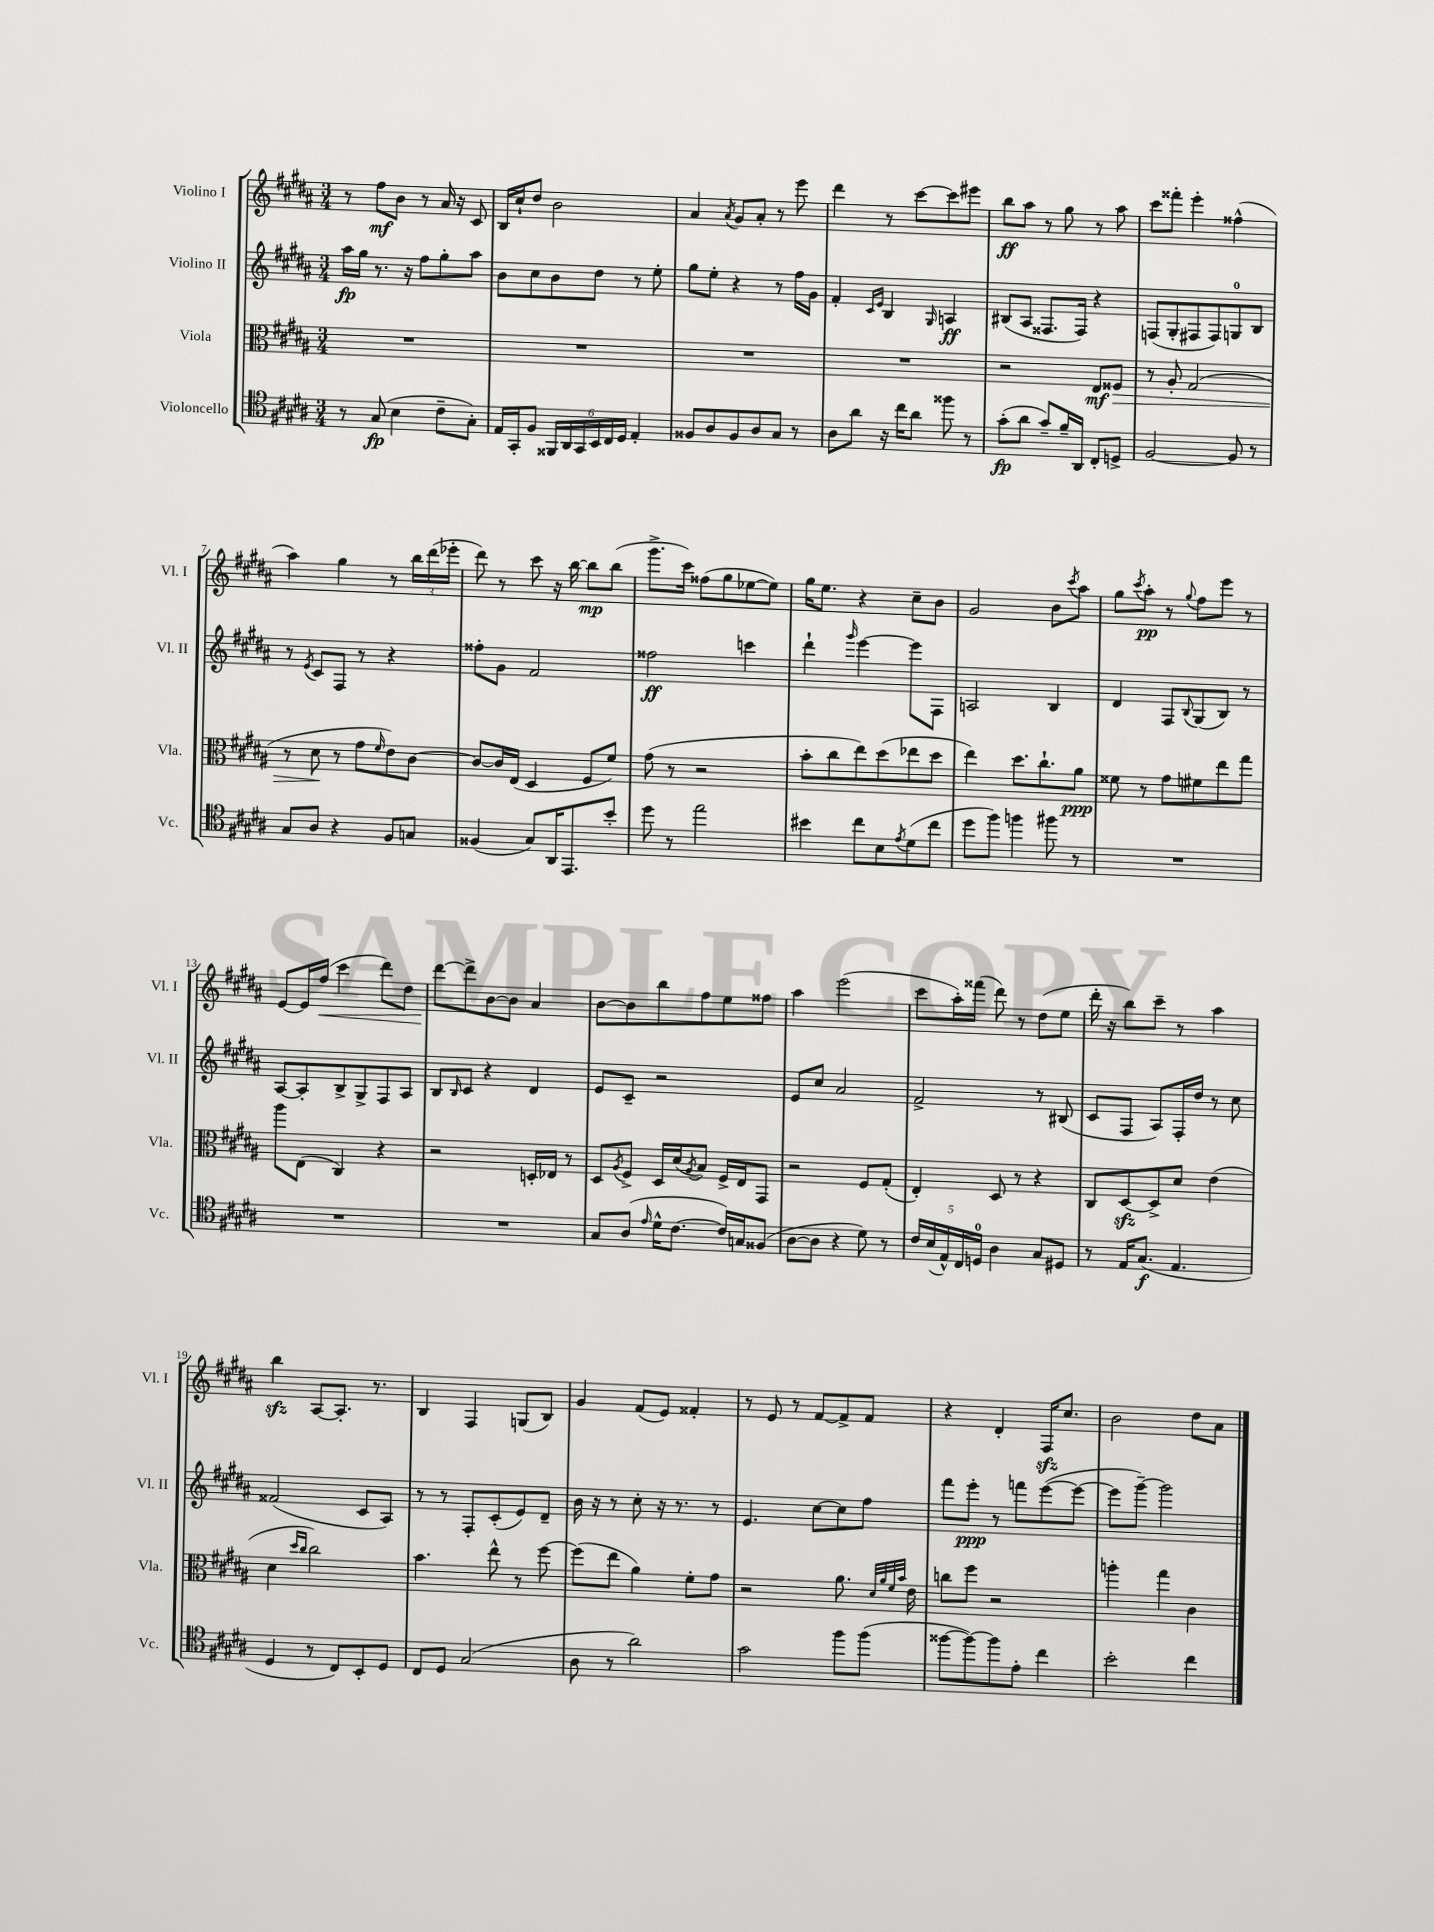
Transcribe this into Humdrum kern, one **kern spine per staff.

**kern	**dynam	**kern	**dynam	**kern	**dynam	**kern	**dynam
*part4	*part4	*part3	*part3	*part2	*part2	*part1	*part1
*staff4	*staff4	*staff3	*staff3	*staff2	*staff2	*staff1	*staff1
*I"Violoncello	*	*I"Viola	*	*I"Violino II	*	*I"Violino I	*
*I'Vc.	*	*I'Vla.	*	*I'Vl. II	*	*I'Vl. I	*
*clefC4	*	*clefC3	*	*clefG2	*	*clefG2	*
*k[f#c#g#d#a#]	*	*k[f#c#g#d#a#]	*	*k[f#c#g#d#a#]	*	*k[f#c#g#d#a#]	*
*M3/4	*	*M3/4	*	*M3/4	*	*M3/4	*
=1	=1	=1	=1	=1	=1	=1	=1
8r	.	2.r	.	16aa#\LL	fp	8r	.
.	.	.	.	16gg#\JJ	.	.	.
(8G#/	fp	.	.	8.r	.	8ff#\L	mf
4B\	.	.	.	.	.	8b\J	.
.	.	.	.	16r	.	.	.
.	.	.	.	8ff#\L	.	8r	.
8c#~\L	.	.	.	8gg#'\	.	16a#/	.
.	.	.	.	.	.	16r	.
8G#'\J)	.	.	.	8aa#\J	.	8c#/	.
=2	=2	=2	=2	=2	=2	=2	=2
16E/LL	.	2.r	.	8b\L	.	16B/LL	.
16GG#'/J	.	.	.	.	.	16cc#`/J	.
8F#/J	.	.	.	8cc#\	.	8dd#/J	.
24FF##X/LL	.	.	.	8b\	.	2b\	.
24AA#/	.	.	.	.	.	.	.
24GG#/	.	.	.	.	.	.	.
24BB/	.	.	.	8dd#\J	.	.	.
24C#/	.	.	.	.	.	.	.
24D#/JJ	.	.	.	.	.	.	.
4E'/	.	.	.	8r	.	.	.
.	.	.	.	8ee'\	.	.	.
=3	=3	=3	=3	=3	=3	=3	=3
8F##X/L	.	2.r	.	8gg#\L	.	4a#/	.
8A#/	.	.	.	8ee'\J	.	.	.
.	.	.	.	.	.	8qa#/	.
8F##/	.	.	.	4r	.	8g#/L	.
8A#/	.	.	.	.	.	8a#'/J	.
8G#/J	.	.	.	8r	.	8r	.
8r	.	.	.	16ff#\LL	.	8eee\	.
.	.	.	.	16g#\JJ	.	.	.
=4	=4	=4	=4	=4	=4	=4	=4
8A#\L	.	2.r	.	4f#'/	.	4ddd#\	.
8a#\J	.	.	.	.	.	.	.
.	.	.	.	16qqc#/LL	.	.	.
.	.	.	.	16qqe/JJ	.	.	.
16r	.	.	.	4B/	.	8r	.
16cc#\KL	.	.	.	.	.	.	.
8a#\J	.	.	.	.	.	[8ccc#\L	.
.	.	.	.	16qqG#/	.	.	.
8ff##X\	.	.	.	4An/	ff	8ccc#\]	.
8r	.	.	.	.	.	8eee#X\J	.
=5	=5	=5	=5	=5	=5	=5	=5
(8g#'\L	fp	2r	.	(8B#X/L	.	8bb\L	ff
8a#\J	.	.	.	8A#/J	.	8aa#\J	.
8g#~/L)	.	.	.	8.F##X/L	.	8r	.
16f#~/L	.	.	.	.	.	8gg#\	.
16AA#/JJ	.	.	.	16F##/Jk)	.	.	.
8C#'/L	.	8E/L	mf	4r	.	8r	.
!	!	!	!LO:HP:b	!	!	!	!
8Dn^/J	.	8F##X/J	>	.	.	8aa#\	.
=6	=6	=6	=6	=6	=6	=6	=6
[2F#/	.	8r	.	(8Fn/L	.	8ccc#\L	.
.	.	8A#'/	.	8G#'/	.	8fff##X'\J	.
.	.	(2G#/	.	8F#X/	.	4eee'\	.
.	.	.	.	8F#/)	.	.	.
8F#/]	.	.	.	8Gn/	.	(4ff##X^^\	.
8r	.	.	.	8B/J	.	.	.
!!LO:LB:g=z
=7	=7	=7	=7	=7	=7	=7	=7
8G#/L	.	8r	.	8r	.	4aa#\)	.
.	.	.	.	8qe/	.	.	.
8A#/J	.	8d#\	.	8c#/L	.	.	.
4r	.	8r	]	8F#/J	.	4gg#\	.
.	.	8g#\L	.	8r	.	.	.
.	.	16qqf#/	.	.	.	.	.
8F#/L	.	8e\)	.	4r	.	8r	.
8Gn/J	.	[8c#\J	.	.	.	24bb\LL	.
.	.	.	.	.	.	(24ddd#\	.
.	.	.	.	.	.	24eee-X'\JJ	.
=8	=8	=8	=8	=8	=8	=8	=8
(4F##X/	.	8c#/L_	.	8ff##X'\L	.	8ddd#\)	.
.	.	16c#/L]	.	8g#\J	.	8r	.
.	.	(16E/JJ	.	.	.	.	.
8G#/L)	.	4D#/	.	2f#/	.	8ccc#\	.
16AA#/K	.	.	.	.	.	16r	.
8.EE/	.	.	.	.	.	[16bb\	.
.	.	8F#/L	.	.	.	8bb\L]	mp
8b'/J	.	8f#/J)	.	.	.	(8bb\J	.
=9	=9	=9	=9	=9	=9	=9	=9
8dd#\	.	(8g#\	.	2ff##X\	ff	8.ggg#^\L	.
8r	.	8r	.	.	.	.	.
.	.	.	.	.	.	16ccc#\Jk)	.
2ee\	.	2r	.	.	.	(8ff##X\L	.
.	.	.	.	.	.	8gg#\	.
.	.	.	.	4cccn\	.	[8ee-X\	.
.	.	.	.	.	.	8ee-\J])	.
=10	=10	=10	=10	=10	=10	=10	=10
4b#X\	.	8b'\L	.	4ddd#`\	.	16gg#\KL	.
.	.	.	.	.	.	8.ee\J	.
.	.	8cc#\	.	.	.	.	.
.	.	.	.	16qqggg#/	.	.	.
8cc#\L	.	8ee\)	.	[4eee\	.	4r	.
8B\	.	(8dd#\	.	.	.	.	.
8qe/	.	.	.	.	.	.	.
(8d#\	.	8ee-X\	.	8eee\L]	.	8cc#~\L	.
8cc#\J	.	8dd#\J	.	8F#\J	.	8b\J	.
=11	=11	=11	=11	=11	=11	=11	=11
8dd#\L	.	4ee\)	.	2An/	.	2g#/	.
8ff#\J)	.	.	.	.	.	.	.
4ffn\	.	8.dd#\L	.	.	.	.	.
.	.	8.cc#`\	.	.	.	.	.
8ff#X\	.	.	.	4B/	.	8b\L	.
.	.	.	.	.	.	8qccc#/	.
8r	.	8a#\J	ppp	.	.	8aa#\J	.
=12	=12	=12	=12	=12	=12	=12	=12
2.r	.	8f##X\	.	4d#/	.	8gg#\L	.
.	.	.	.	.	.	8qccc#/	.
.	.	8r	.	.	.	8aa#'\J	pp
.	.	8g#\L	.	8F#/L	.	8r	.
.	.	.	.	8qqB/	.	8qqgg#/	.
.	.	8f#X\	.	(8G#/	.	8ff#\L	.
.	.	8ee\	.	8B/J)	.	8eee\J	.
.	.	8gg#\J	.	8r	.	8r	.
!!LO:LB:g=z
=13	=13	=13	=13	=13	=13	=13	=13
2.r	.	8aa#\L	.	[8A#/L	.	[8e/L	.
.	.	(8E\J	.	8A#'/]	.	16e/L]	.
!	!	!	!	!	!	!	!LO:HP:b
.	.	.	.	.	.	(16ff#/JJ	<
.	.	4C#/)	.	8B^/	.	4ccc#\	.
.	.	.	.	8G#^/	.	.	.
.	.	4r	.	8F#/	.	8ddd#\L)	.
.	.	.	.	8A#/J	.	8dd#\J	.
=14	=14	=14	=14	=14	=14	=14	=14
2.r	.	2r	.	8B/L	.	[8ddd#\L	.
.	.	.	.	16qqB/	.	.	.
.	.	.	.	8c#/J	.	8ddd#^\]	[
.	.	.	.	4r	.	[8b\	.
.	.	.	.	.	.	8b\J]	.
.	.	16Dn'/LL	.	4d#/	.	4a#/	.
.	.	16E-X/JJ	.	.	.	.	.
.	.	8r	.	.	.	.	.
=15	=15	=15	=15	=15	=15	=15	=15
8G#/L	.	8D#/L	.	8e/L	.	[8b\L	.
.	.	8qA#/	.	.	.	.	.
(8A#/J	.	8F#^/J	.	8c#~/J	.	8b\]	.
16qqe/	.	.	.	.	.	.	.
16d#^^\KL	.	16D#/LL	.	2r	.	8bb\	.
[8.c#\J	.	(16d#/J	.	.	.	.	.
.	.	8qA#/	.	.	.	.	.
.	.	8B/J)	.	.	.	8ff#\	.
16c#/LL])	.	16F#^/LL	.	.	.	8ee\	.
16Gn/J	.	16E/J	.	.	.	.	.
(8F##X/J	.	8GG#/J	.	.	.	8ff##X\J	.
=16	=16	=16	=16	=16	=16	=16	=16
[8A#\L	.	2r	.	8e/L	.	4aa#\	.
8A#\J]	.	.	.	8cc#/J	.	.	.
4r	.	.	.	2a#/	.	(2eee\	.
8d#\)	.	8F#/L	.	.	.	.	.
8r	.	(8G#'/J	.	.	.	.	.
=17	=17	=17	=17	=17	=17	=17	=17
20c#/LL	.	4E'/)	.	2f#^/	.	8ccc#\L	.
(20B/	.	.	.	.	.	.	.
20E^^/)	.	.	.	.	.	.	.
.	.	.	.	.	.	16aa#'\L)	.
20C#/	.	.	.	.	.	.	.
.	.	.	.	.	.	(16fff##X\JJ	.
20Dn/JJ	.	.	.	.	.	.	.
4A#\	.	8D#/	.	.	.	8ddd#\)	.
.	.	8r	.	.	.	8r	.
8G#/L	.	4r	.	8r	.	(8dd#\L	.
8D#X/J	.	.	.	(8B#X/	.	8ee\J	.
=18	=18	=18	=18	=18	=18	=18	=18
8r	.	8C#/L	.	8c#/L	.	16ddd#'\	.
.	.	.	.	.	.	16r	.
16E/KL	.	[8D#zz/	.	8F#/J	.	8bb\L)	.
(8.G#/J	f	.	.	.	.	.	.
.	.	8D#^/]	.	8A#/L)	.	8ccc#~\J	.
4.E/	.	8d#/J	.	16F#'/L	.	8r	.
.	.	.	.	16dd#/JJ	.	.	.
.	.	(4e\	.	8r	.	4aa#\	.
.	.	.	.	8cc#\	.	.	.
!!LO:LB:g=z
=19	=19	=19	=19	=19	=19	=19	=19
4D#/	.	4d#\	.	(2f##X/	.	4bbzz\	.
.	.	16qqdd#/LL	.	.	.	.	.
.	.	16qqcc#/JJ	.	.	.	.	.
8r	.	2cc#\)	.	.	.	[8A#/L	.
8C#/L)	.	.	.	.	.	8.A#'/J]	.
8BB'/	.	.	.	8c#/L	.	.	.
.	.	.	.	.	.	8.r	.
8D#/J	.	.	.	8A#/J)	.	.	.
=20	=20	=20	=20	=20	=20	=20	=20
8C#/L	.	4.b\	.	8r	.	4B/	.
8D#/J	.	.	.	8r	.	.	.
(2G#/	.	.	.	8F#'/L	.	4F#/	.
.	.	8ee^^\	.	(8c#'/	.	.	.
.	.	8r	.	8e/)	.	(8Gn/L	.
.	.	[8ff#\	.	8d#~/J	.	8B/J)	.
=21	=21	=21	=21	=21	=21	=21	=21
8A#\	.	(8ff#\L]	.	16b\	.	4g#/	.
.	.	.	.	16r	.	.	.
8r	.	8ee\J	.	8r	.	.	.
2a#\)	.	4a#\)	.	8cc#'\	.	(8f#/L	.
.	.	.	.	16r	.	8e/J)	.
.	.	.	.	8.r	.	.	.
.	.	8f#'\L	.	.	.	4f##X'/	.
.	.	8g#\J	.	8r	.	.	.
=22	=22	=22	=22	=22	=22	=22	=22
2g#\	.	2r	.	4.e/	.	8r	.
.	.	.	.	.	.	8e/	.
.	.	.	.	.	.	8r	.
.	.	.	.	[8cc#\L	.	[8f#/L	.
8ff#\L	.	8.a#\	.	8cc#\]	.	8f#^/]	.
(8ff#\J	.	.	.	8ff#\J	.	8f#/J	.
.	.	32qqd#/LLL	.	.	.	.	.
.	.	32qqa#/	.	.	.	.	.
.	.	32qqf#/	.	.	.	.	.
.	.	32qqb/JJJ	.	.	.	.	.
.	.	16e\	.	.	.	.	.
=23	=23	=23	=23	=23	=23	=23	=23
[8ff##X\L	.	8ccn\L	.	8fff#\L	.	4r	.
8ff##\_)	.	8ff#\J	.	8eee'\J	ppp	.	.
8ff##\]	.	2r	.	8r	.	4d#'/	.
8e'\J	.	.	.	8fffn\L	.	.	.
4cc#\	.	.	.	([8eee\	.	16F#zz/KL	.
.	.	.	.	.	.	8.cc#/J	.
.	.	.	.	8eee\J_	.	.	.
=24	=24	=24	=24	=24	=24	=24	=24
2b'\	.	4aan'\	.	8eee\L]	.	2b\	.
.	.	.	.	[8ggg#~\J)	.	.	.
.	.	4gg#\	.	2ggg#\]	.	.	.
4cc#\	.	4c#\	.	.	.	8dd#\L	.
.	.	.	.	.	.	8a#\J	.
==	==	==	==	==	==	==	==
*-	*-	*-	*-	*-	*-	*-	*-
